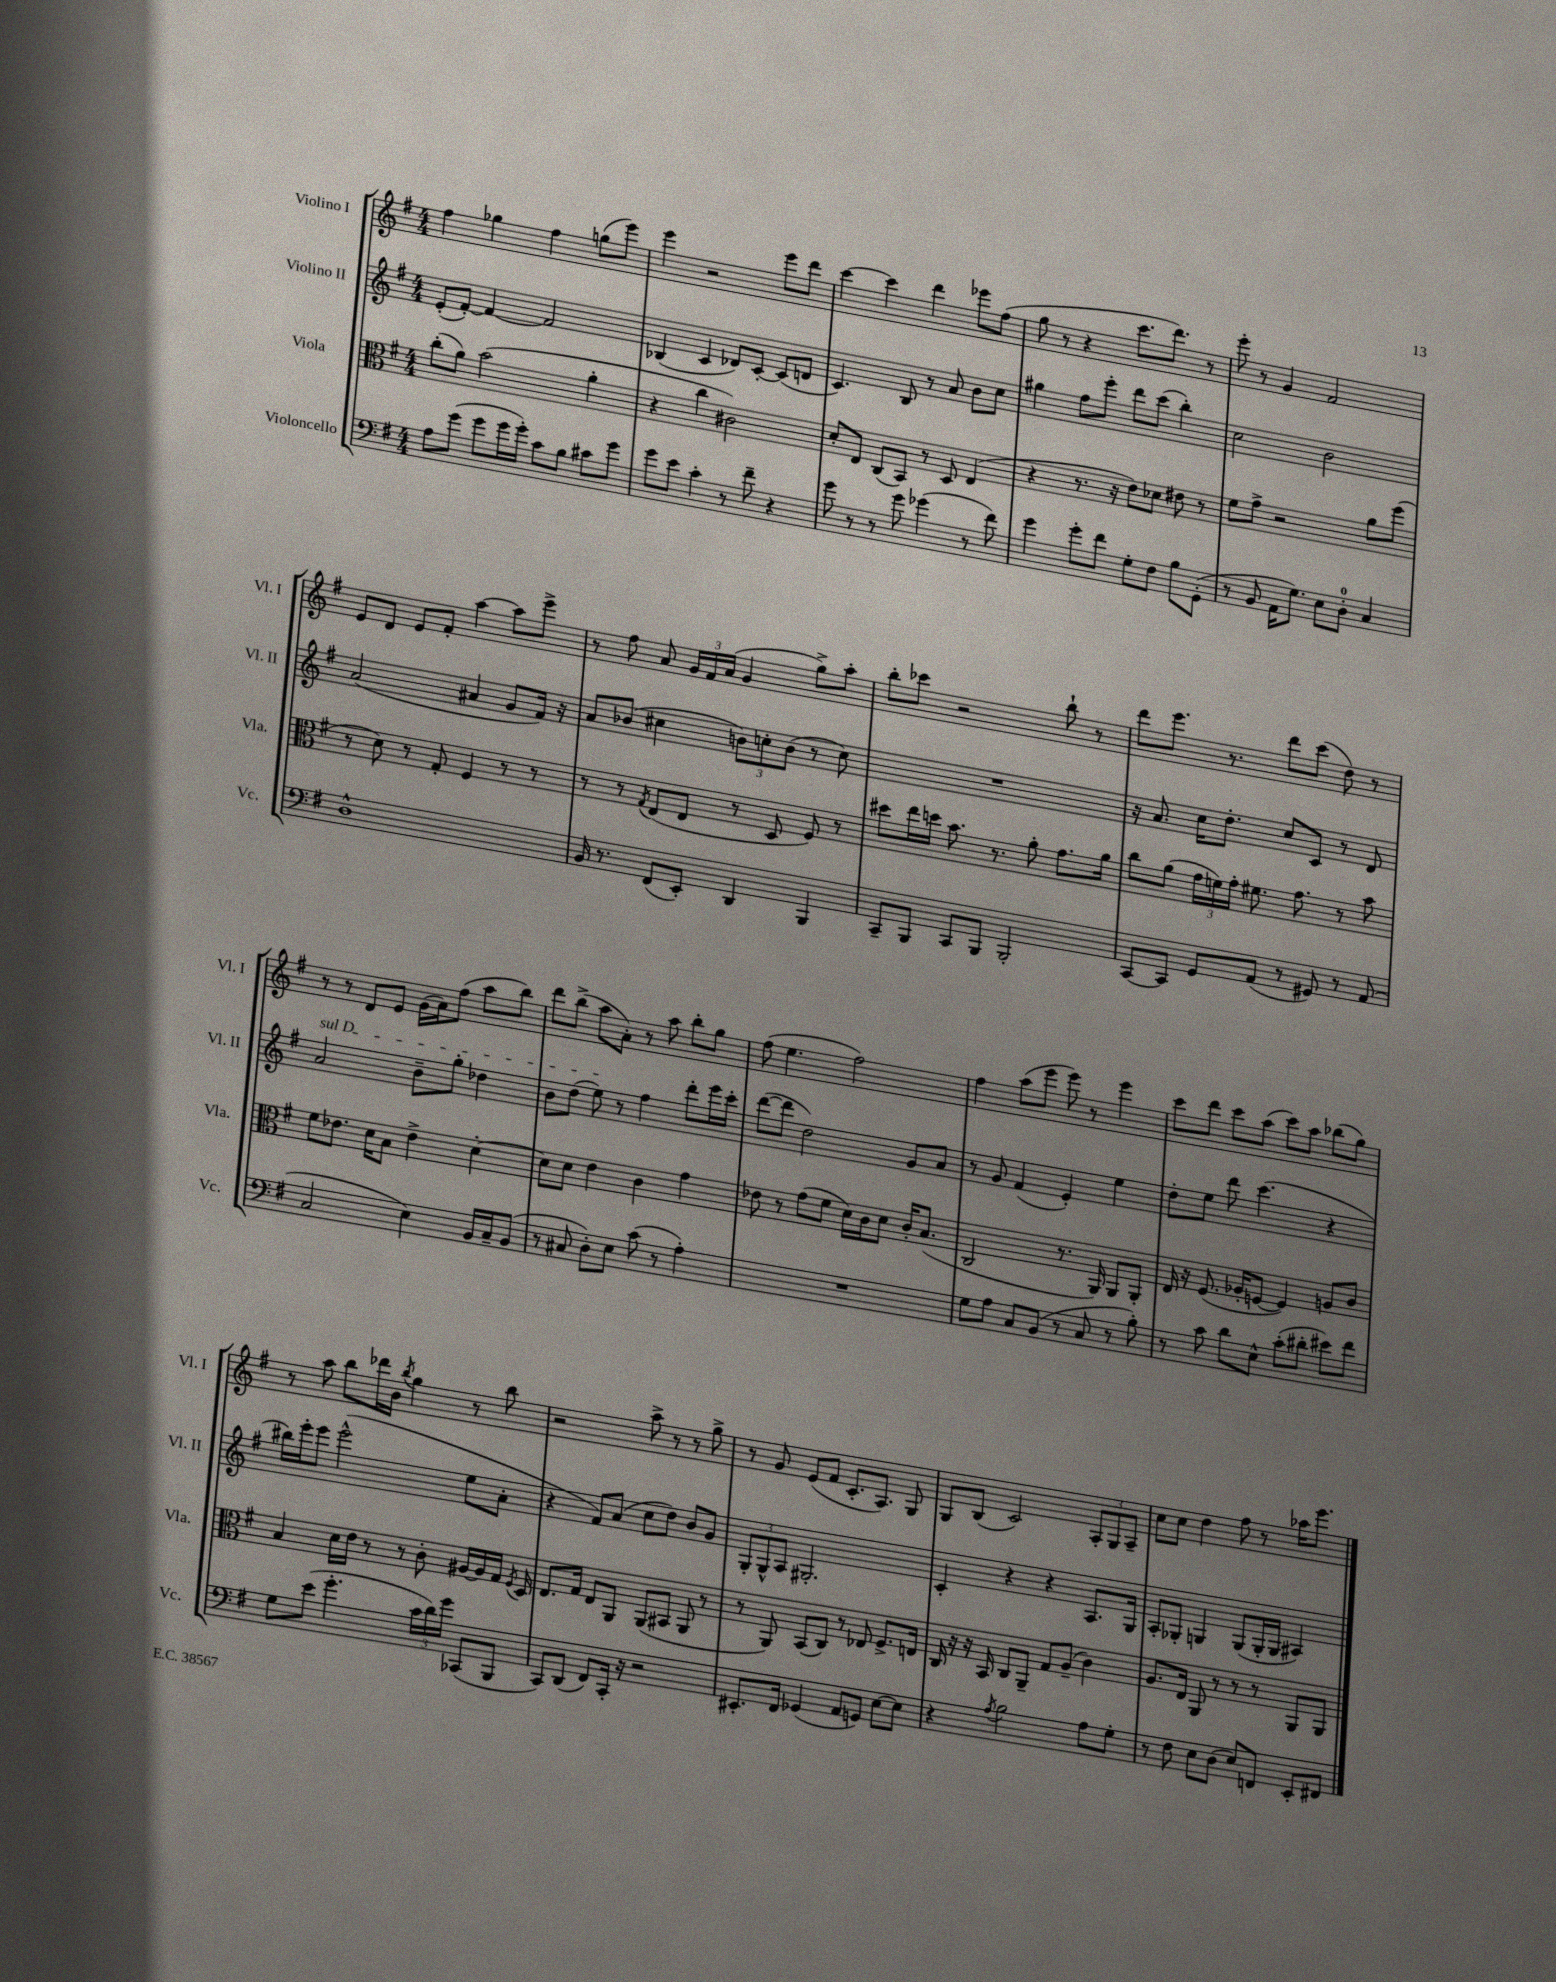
<<
\new StaffGroup <<
\new Staff = "s0" \with { instrumentName = "Violino I" shortInstrumentName = "Vl. I" } {
    \clef treble \key g \major \numericTimeSignature \time 4/4
    \autoBeamOff fis''4 ges''4 fis''4 g''8[( e'''8]) |
    e'''4 r2 e'''8[ d'''8] |
    c'''4~ c'''4 d'''4 ees'''8[ fis''8]( |
    g''8 r8 r4 c'''8.[ d'''8.]) r8 |
    e'''8-. r8 g'4 fis'2 |
    e'8[ d'8] e'8[ fis'8]-. a''4~ a''8[ e'''8]-> |
    r8 fis''8 a'8 \tuplet 3/2 { g'16[ fis'16 a'16]( } g'4 g''8[->) a''8]-. |
    b''8[-. ces'''8] r2 b''8-! r8 |
    d'''8[ e'''8.] r8. d'''8[ c'''8]( d''8) r8 |
    r8 r8 d'8[ e'8] g'16[( a'16) fis''8]( a''8[ b''8]) |
    d'''8[ b''8]->( a''8[ a'8]-.) r8 a''8 b''8[-. g''8] |
    fis''8( e''4. fis''2) |
    fis''4 a''8[( e'''8] e'''8) r8 e'''4 |
    c'''8[ d'''8] c'''8[ a''8]( c'''8[) a''8] bes''8[( g''8]) |
    r8 a''8 b''8[ des'''16 b'16] \acciaccatura { b''8 } g''4 r8 b''8 |
    r2 a''8-> r8 r8 g''8-> |
    r8 g'8 e'8[( fis'8] c'8.[-. a8.]) g8 |
    g8[ b8]( c'2) \tuplet 3/2 { a8[-. g8 a8]-- } |
    c''8[ c''8] d''4 fis''8 r8 aes''16[ e'''8.] \bar "|." |
}
\new Staff = "s1" \with { instrumentName = "Violino II" shortInstrumentName = "Vl. II" } {
    \clef treble \key g \major \numericTimeSignature \time 4/4
    \autoBeamOff e'8[-.( fis'8]~-.) fis'4~ fis'2 |
    bes4( c'4 des'8[) c'8]~-. c'8[( d'8] |
    c'4.) b8 r8 a'8 b'8[ c''8] |
    gis''4 fis''8[ e'''8]-. d'''8[ c'''8]( b''4-.) |
    c''2 b'2 |
    a'2( ais'4 g'8[ fis'16]) r16 |
    a'8[ bes'8]( cis''4 \tuplet 3/2 { b'8[) c''8-. b'8]( } r8 c''8) |
    R1 |
    r16 a'8. c''16[ d''8.]-. c''8[ c'8] r8 d'8 |
    \once \override TextSpanner.bound-details.left.text = \markup { \italic "sul D" } a'2\startTextSpan b'8[-- g''8]-. des''4 |
    b'8[ d''8]( e''8\stopTextSpan) r8 fis''4 d'''8[-. e'''16 c'''16]-. |
    d'''8[~( d'''8] d''2) g'8[ a'8] |
    r8 g'8 fis'4( e'4-.) e''4 |
    d''8[-. e''8] d'''8 c'''4.( r4 |
    bis''16[) e'''16-. e'''8] e'''2-^( e''8[ a'8]-. |
    r4 fis'8[) a'8]( c''8[ d''8]) b'8[ g'8] |
    \tuplet 3/2 { g8[-. g8-^ a8] } gis2.-. |
    c'4-. r4 r4 a8.[ g16] |
    a8[-. ges8]-. g4 g8[( g16-. g16] ais4) \bar "|." |
}
\new Staff = "s2" \with { instrumentName = "Viola" shortInstrumentName = "Vla." } {
    \clef alto \key g \major \numericTimeSignature \time 4/4
    \autoBeamOff c''8[-.( a'8]) b'2( a'4-. |
    r4 c''4 cis'2) |
    d'8[-. e8] c8[( b,8]) r8 d8 e4( |
    r4 r8. r16 e'8[) des'8] eis'8 r8 |
    fis'8[ g'8]-> r2 a'8[ fis''8]( |
    r8 d'8) r8 g8-. fis4 r8 r8 |
    r8 r8 \acciaccatura { g8 } e8[( e8] r8 d8 fis8) r8 |
    dis''8[ e''16 d''16] b'8. r8. a'8-. g'8.[ a'16] |
    c''8[ a'8]( \tuplet 3/2 { g'16[ f'16) g'16]-. } fis'8. g'8. r8 b'8 |
    fis'8[ ees'8.] d'16[ b8] ees'4-> d'4~-. |
    d'8[ d'8] e'4 c'4 g'4 |
    ees'8 r8 g'8[( fis'8] d'16[) c'16 d'8] c'16[-. b8.]( |
    c2 r8. a,16) a,8[ a,8]-. |
    e16 r16 fis8.( aes16[-. f8]~ f4) a8[ c'8] |
    b4 d'16[ e'16] r8 r8 c'8-. ais16[~ ais16 g16] \acciaccatura { fis8 } d16 |
    e8.[ g16] e8[ a,8] a,8[( bis,8] a,8 r8 |
    r8 a,8) b,8[( c8]) r8 ees8 fis8.[-> e16] |
    c16 r16 r16 b,16 c8[ a,8]-- g8[ a8]--( c'4) |
    a8.[ e16] a,8 r8 r8 r8 a,8[ a,8] \bar "|." |
}
\new Staff = "s3" \with { instrumentName = "Violoncello" shortInstrumentName = "Vc." } {
    \clef bass \key g \major \numericTimeSignature \time 4/4
    \autoBeamOff a8[ g'8]( g'8[ g'16 g'16]-.) c'8[ b8] cis'8[ g'8] |
    g'8[ e'8] c'4-. r8 fis'8-- r4 |
    g'8 r8 r8 g'8 ges'4( r8 fis'8) |
    g'4 g'8[-. fis'8] g8[-. fis8] b8[ g,8]-.( |
    r8 b,8 a,16[ g8.]) e8[ d8]-0-. c4 |
    d1-^ |
    b,16 r8. fis,8[( e,8]-.) d,4 b,,4 |
    c,8[-- b,,8] c,8[ b,,8] b,,2-. |
    c,8[~ c,8] g,8[ a,8]( r8 gis,8) r8 a,8( |
    c2 e4) b,16[ c16-- b,8]( |
    r8 cis8 d8[-.) e8] c'8( r8 a4-.) |
    R1 |
    g8[ a8] c8[ b,8]( r8 c8 r8 b8-.) |
    r8 c'8 d'8[ e8]-^ c'8[-.( dis'8]-. eis'8[) fis'8] |
    g8[ e'8]( g'4.-. \tuplet 3/2 { c'16[ d'16) g'16] } ces,8[( b,,8] |
    c,8[) d,8]( fis,8[) c,16]-. r16 r2 |
    eis,8.[-. fis,16] ges,4( a,8[ g,8]) e8[~ e8] |
    r4 \acciaccatura { a8 } b2 a8[ g8]-. |
    r8 fis8 e8[ d8]( e8[) f,8] e,8[-. fis,8] \bar "|." |
}
>>
>>
\layout { \context { \Score \remove "Bar_number_engraver" } }
